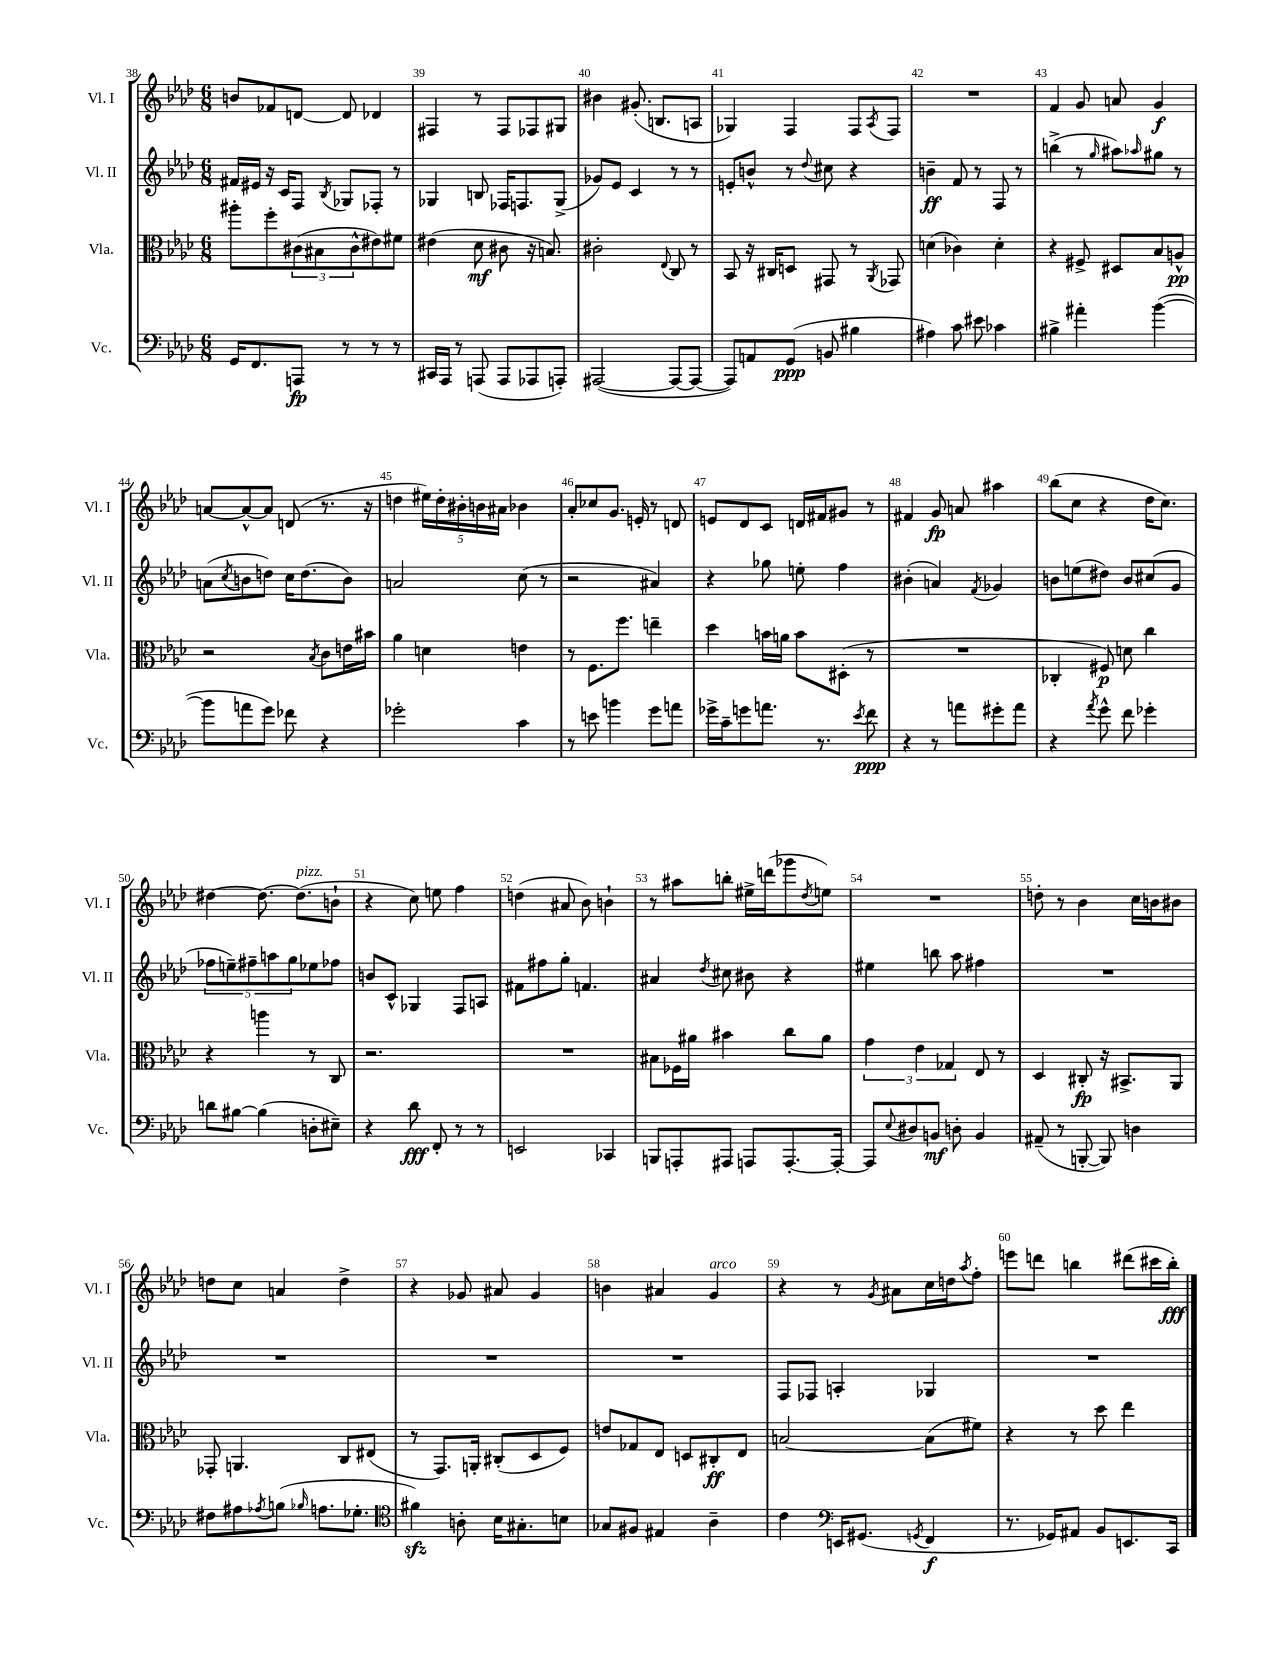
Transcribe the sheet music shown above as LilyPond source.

<<
\new StaffGroup <<
\new Staff = "s0" \with { instrumentName = "Vl. I" shortInstrumentName = "Vl. I" } {
    \clef treble \key aes \major \numericTimeSignature \time 6/8
    b'8 fes'8 d'8~ d'8 des'4 |
    fis4 r8 fis8 fes8 gis8 |
    bis'4 gis'8.-.( b8. a8 |
    ges4) f4 f8 \acciaccatura { aes8 } f8 |
    R2. |
    f'4 g'8 a'8 g'4\f |
    a'8~ a'8~-^ a'8 d'8( r8. r16 |
    d''4 \tuplet 5/4 { eis''16) d''16-. bis'16-. b'16 ais'16 } bes'4 |
    aes'8-. ces''8 g'8. e'16-. r8 d'8 |
    e'8 des'8 c'8 d'16 fis'16 gis'8 r8 |
    fis'4 g'8\fp a'8 ais''4 |
    bes''8( c''8 r4 des''16 c''8.) |
    dis''4~ dis''8.~ dis''8.^\markup { \italic "pizz." }( b'8-! |
    r4 c''8) e''8 f''4 |
    d''4( ais'8 bes'8) b'4-! |
    r8 ais''8 b''8-. eis''16-> d'''16( ges'''8 \acciaccatura { des''8 } e''8) |
    R2. |
    d''8-. r8 bes'4 c''16 b'16 bis'8 |
    d''8 c''8 a'4 d''4-> |
    r4 ges'8 ais'8 ges'4 |
    b'4 ais'4 g'4^\markup { \italic "arco" } |
    r4 r8 \acciaccatura { g'8 } ais'8 c''16 d''16 \acciaccatura { aes''8 } f''8-. |
    e'''8 d'''8 b''4 dis'''8( cis'''16 b''16-.\fff) \bar "|." |
}
\new Staff = "s1" \with { instrumentName = "Vl. II" shortInstrumentName = "Vl. II" } {
    \clef treble \key aes \major \numericTimeSignature \time 6/8
    fis'16 eis'16 r16 c'16 f8 \acciaccatura { bes8 } ges8 fes8-. r8 |
    ges4 b8 fes16 f8. ges8->( |
    ges'8) ees'8 c'4 r8 r8 |
    e'8-. b'8-^ r8 \appoggiatura { des''8 } cis''8 r4 |
    b'4--\ff f'8 r8 f8 r8 |
    b''4->( r8 \grace { g''16 } ais''8) \grace { aes''16 } gis''8 r8 |
    a'8( \acciaccatura { c''8 } b'8 d''8) c''16 d''8.( b'8) |
    a'2 c''8( r8 |
    r2 ais'4) |
    r4 ges''8 e''8-. f''4 |
    bis'4-.( a'4) \acciaccatura { f'8 } ges'4 |
    b'8 e''8( dis''8) b'8 cis''8( g'8 |
    \tuplet 5/4 { fes''8 e''8--) fis''8-- a''8 g''8 } ees''8 fes''8 |
    b'8 c'8-^ ges4 f8 a8 |
    fis'8 fis''8 g''8-. f'4. |
    ais'4 \acciaccatura { des''8 } cis''8 bis'8 r4 |
    eis''4 b''8 aes''8 fis''4 |
    R2. |
    R2. |
    R2. |
    R2. |
    f8 fes8 a4-. ges4 |
    R2. \bar "|." |
}
\new Staff = "s2" \with { instrumentName = "Vla." shortInstrumentName = "Vla." } {
    \clef alto \key aes \major \numericTimeSignature \time 6/8
    ais''8-. f''8-. \tuplet 3/2 { cis'8( bis8 cis'8-^ } eis'8) fis'8 |
    eis'4( des'8\mf cis'8 r16 b8.) |
    cis'2-. \appoggiatura { ees8 } c8 r8 |
    bes,8 r16 cis16 d8 gis,8 r8 \acciaccatura { aes,8 } ges,8 |
    d'4( ces'4) d'4-. |
    r4 fis8-> dis8 bes8 a8-^\pp |
    r2 \acciaccatura { bes8 } c'8 e'16 bis'16 |
    aes'4 d'4 e'4 |
    r8 f8. f''8. e''4-- |
    des''4 b'16 a'16 b'8 dis8-.( r8 |
    R2. |
    ces4-. fis8\p) d'8 c''4 |
    r4 a''4 r8 c8 |
    r2. |
    R2. |
    bis8 fes16 ais'16 bis'4 c''8 ais'8 |
    \tuplet 3/2 { g'4 ees'4 ges4 } ees8 r8 |
    des4 cis8-.\fp r16 bis,8.-> aes,8 |
    ges,8-. a,4. c8 eis8( |
    r8 g,8.) a,16-. cis8-.( des8 f8) |
    e'8 ges8 ees8 d8 cis8-.\ff ees8 |
    b2~ b8( fis'8) |
    r4 r8 des''8 ees''4 \bar "|." |
}
\new Staff = "s3" \with { instrumentName = "Vc." shortInstrumentName = "Vc." } {
    \clef bass \key aes \major \numericTimeSignature \time 6/8
    g,16 f,8. a,,8\fp r8 r8 r8 |
    cis,16 aes,,16 r8 a,,8( a,,8 aes,,8 a,,8-.) |
    ais,,2~( ais,,8~ ais,,8~ |
    ais,,8) a,8 g,8\ppp( b,8 bis4 |
    ais4) c'8 eis'8 ces'4 |
    bis4-> ais'4-. bes'4~( |
    bes'8 a'8 g'8) fes'8 r4 |
    ges'2-. c'4 |
    r8 e'8 b'4 g'8 a'8 |
    ges'16-> c'16-- g'8 a'8. r8. \acciaccatura { ees'8 } f'8\ppp |
    r4 r8 a'8 gis'8-. a'8 |
    r4 \acciaccatura { aes'8 } g'8-^ f'8 ges'4-. |
    d'8 bis8~ bis4( d8-. eis8--) |
    r4 des'8\fff f,8-. r8 r8 |
    e,2 ces,4 |
    b,,8 a,,8-. ais,,8 a,,8 a,,8.~-. a,,16~-. |
    a,,8 \appoggiatura { ees8 } dis8 b,8\mf d8-. b,4 |
    ais,8--( r8 b,,8~-. b,,8) d4 |
    fis8 ais8 \acciaccatura { aes8 } b8( \grace { bes16 } a8. ges8.-. |
    \clef tenor fis'4\sfz) a8-. bes16 gis8.-. b8 |
    ges8 fis8 eis4 aes4-- |
    c'4 \clef bass e,16 gis,8.( \acciaccatura { g,8 } f,4\f |
    r8. ges,16) ais,8 bes,8 e,8. c,16 \bar "|." |
}
>>
>>
\layout { \context { \Score currentBarNumber = #38 \override BarNumber.break-visibility = ##(#f #t #t) barNumberVisibility = #all-bar-numbers-visible } }
